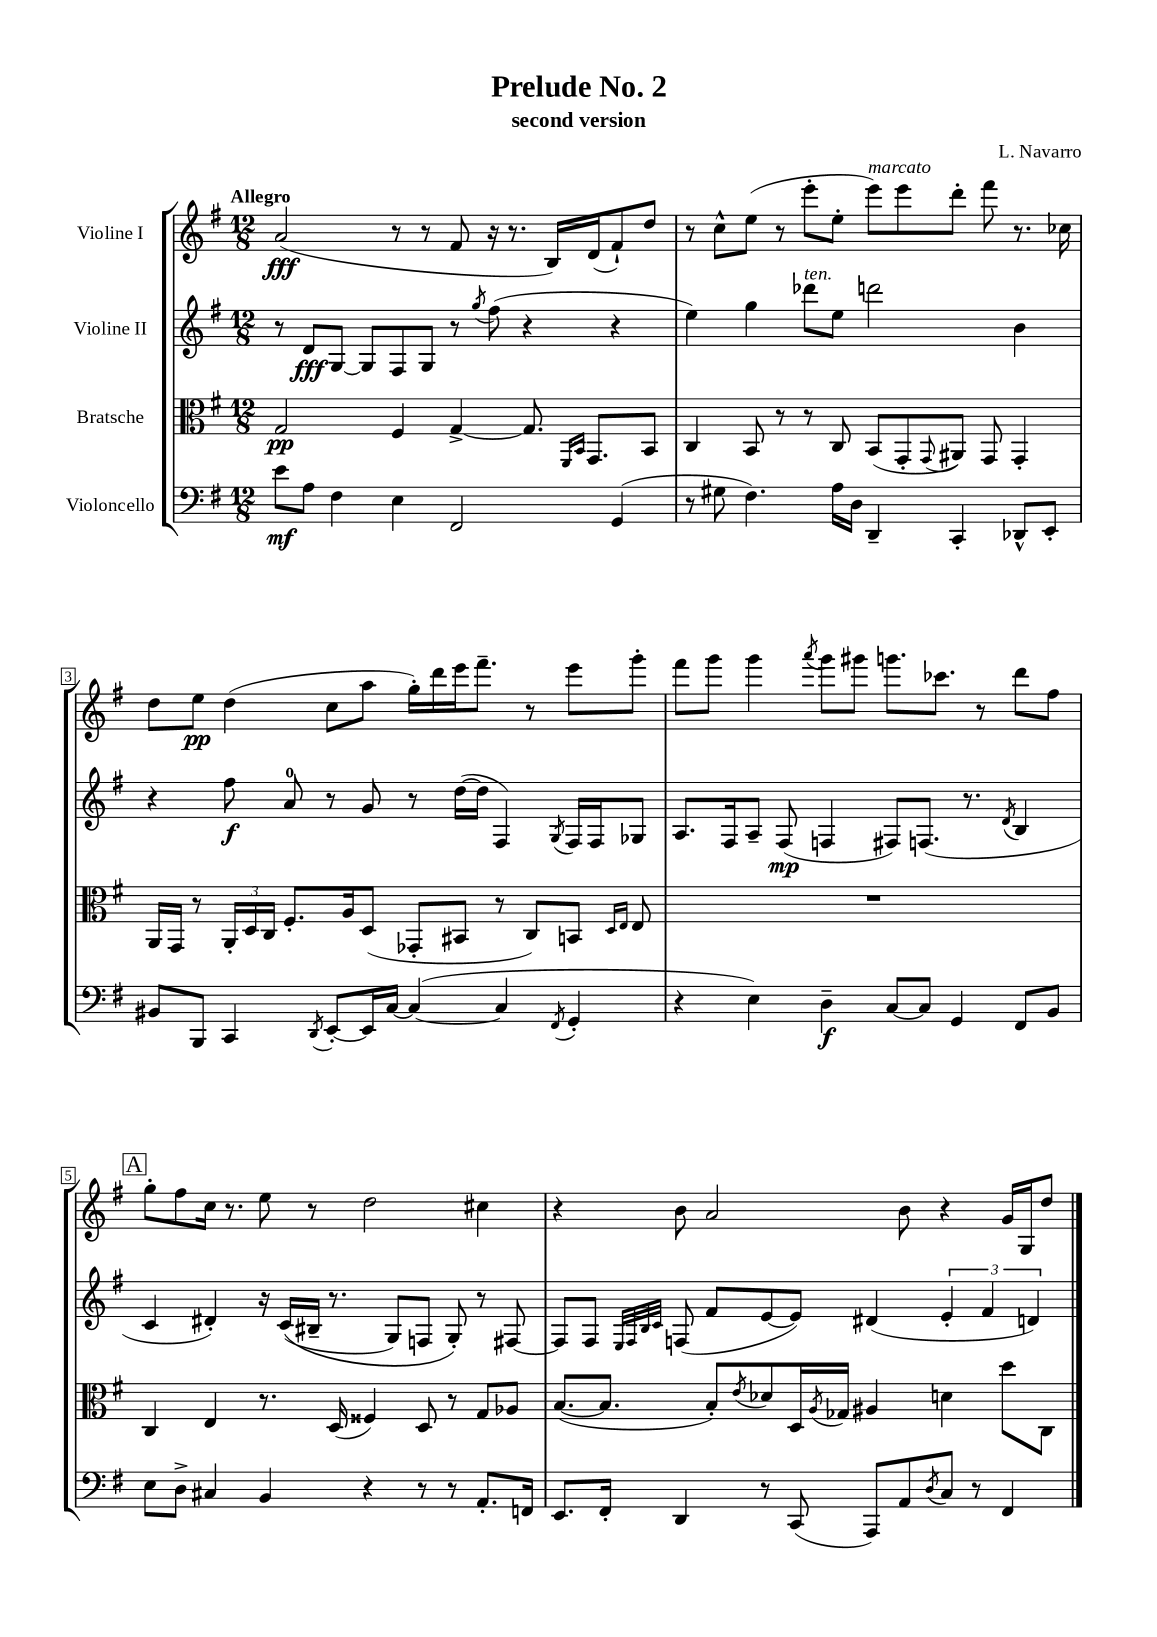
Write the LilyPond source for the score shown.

\header { title = "Prelude No. 2" composer = "L. Navarro" subtitle = "second version" }
<<
\new StaffGroup <<
\new Staff = "s0" \with { instrumentName = "Violine I" } {
    \clef treble \key g \major \numericTimeSignature \time 12/8 \tempo "Allegro"
    a'2\fff( r8 r8 fis'8 r16 r8. b16) d'16( fis'8-!) d''8 |
    r8 c''8-^ e''8( r8 e'''8-. e''8-. e'''8^\markup { \italic "marcato" }) e'''8 d'''8-. fis'''8 r8. ces''16 |
    d''8 e''8\pp d''4( c''8 a''8 g''16-.) d'''16 e'''16 fis'''8.-- r8 e'''8 g'''8-. |
    fis'''8 g'''8 g'''4 \acciaccatura { a'''8 } g'''8 gis'''8 g'''8. ces'''8. r8 d'''8 fis''8 |
    \mark \markup { \box "A" } g''8-. fis''8 c''16 r8. e''8 r8 d''2 cis''4 |
    r4 b'8 a'2 b'8 r4 g'16 g16 d''8 \bar "|." |
}
\new Staff = "s1" \with { instrumentName = "Violine II" } {
    \clef treble \key g \major \numericTimeSignature \time 12/8
    r8 d'8\fff g8~ g8 fis8 g8 r8 \acciaccatura { g''8 } fis''8( r4 r4 |
    e''4) g''4 des'''8^\markup { \italic "ten." } e''8 d'''2 b'4 |
    r4 fis''8\f a'8-0 r8 g'8 r8 d''16~( d''16 fis4) \acciaccatura { g8 } fis16 fis16 ges8 |
    a8. fis16 a8-- fis8\mp( f4 fis8) f8.( r8. \acciaccatura { d'8 } b4 |
    \mark \markup { \box "A" } c'4 dis'4-.) r16 c'16(\( bis16-- r8. g8) f8 g8-.\) r8 fis8~ |
    fis8 fis8 \grace { e32 fis32 b32 c'32 } f8( fis'8 e'8~ e'8) dis'4( \tuplet 3/2 { e'4-. fis'4 d'4) } \bar "|." |
}
\new Staff = "s2" \with { instrumentName = "Bratsche" } {
    \clef alto \key g \major \numericTimeSignature \time 12/8
    g2\pp fis4 g4~-> g8. \grace { fis,16 b,16 } g,8. b,8 |
    c4 b,8 r8 r8 c8 b,8( g,8-. \appoggiatura { g,8 } ais,8) g,8 g,4-. |
    a,16 g,16 r8 \tuplet 3/2 { a,16-. d16 c16 } fis8.-. a16 d8( ges,8-. bis,8 r8 c8) b,8 \grace { d16 e16 } e8 |
    R1. |
    \mark \markup { \box "A" } c4 e4 r8. d16( fisis4) d8 r8 g8 aes8 |
    b8.~( b8. b8-.) \acciaccatura { e'8 } des'8 d16 \acciaccatura { a8 } ges16 ais4 d'4 d''8 c8 \bar "|." |
}
\new Staff = "s3" \with { instrumentName = "Violoncello" } {
    \clef bass \key g \major \numericTimeSignature \time 12/8
    e'8\mf a8 fis4 e4 fis,2 g,4( |
    r8 gis8 fis4.) a16 d16 d,4-- c,4-. des,8-^ e,8-. |
    bis,8 b,,8 c,4 \acciaccatura { d,8 } e,8~-. e,16 c16~ c4~( c4 \acciaccatura { fis,8 } g,4-. |
    r4 e4) d4--\f c8~ c8 g,4 fis,8 b,8 |
    \mark \markup { \box "A" } e8 d8-> cis4 b,4 r4 r8 r8 a,8.-. f,16 |
    e,8. fis,16-. d,4 r8 c,8( a,,8) a,8 \acciaccatura { d8 } c8 r8 fis,4 \bar "|." |
}
>>
>>
\layout { \context { \Score \override BarNumber.stencil = #(make-stencil-boxer 0.1 0.3 ly:text-interface::print) } }
